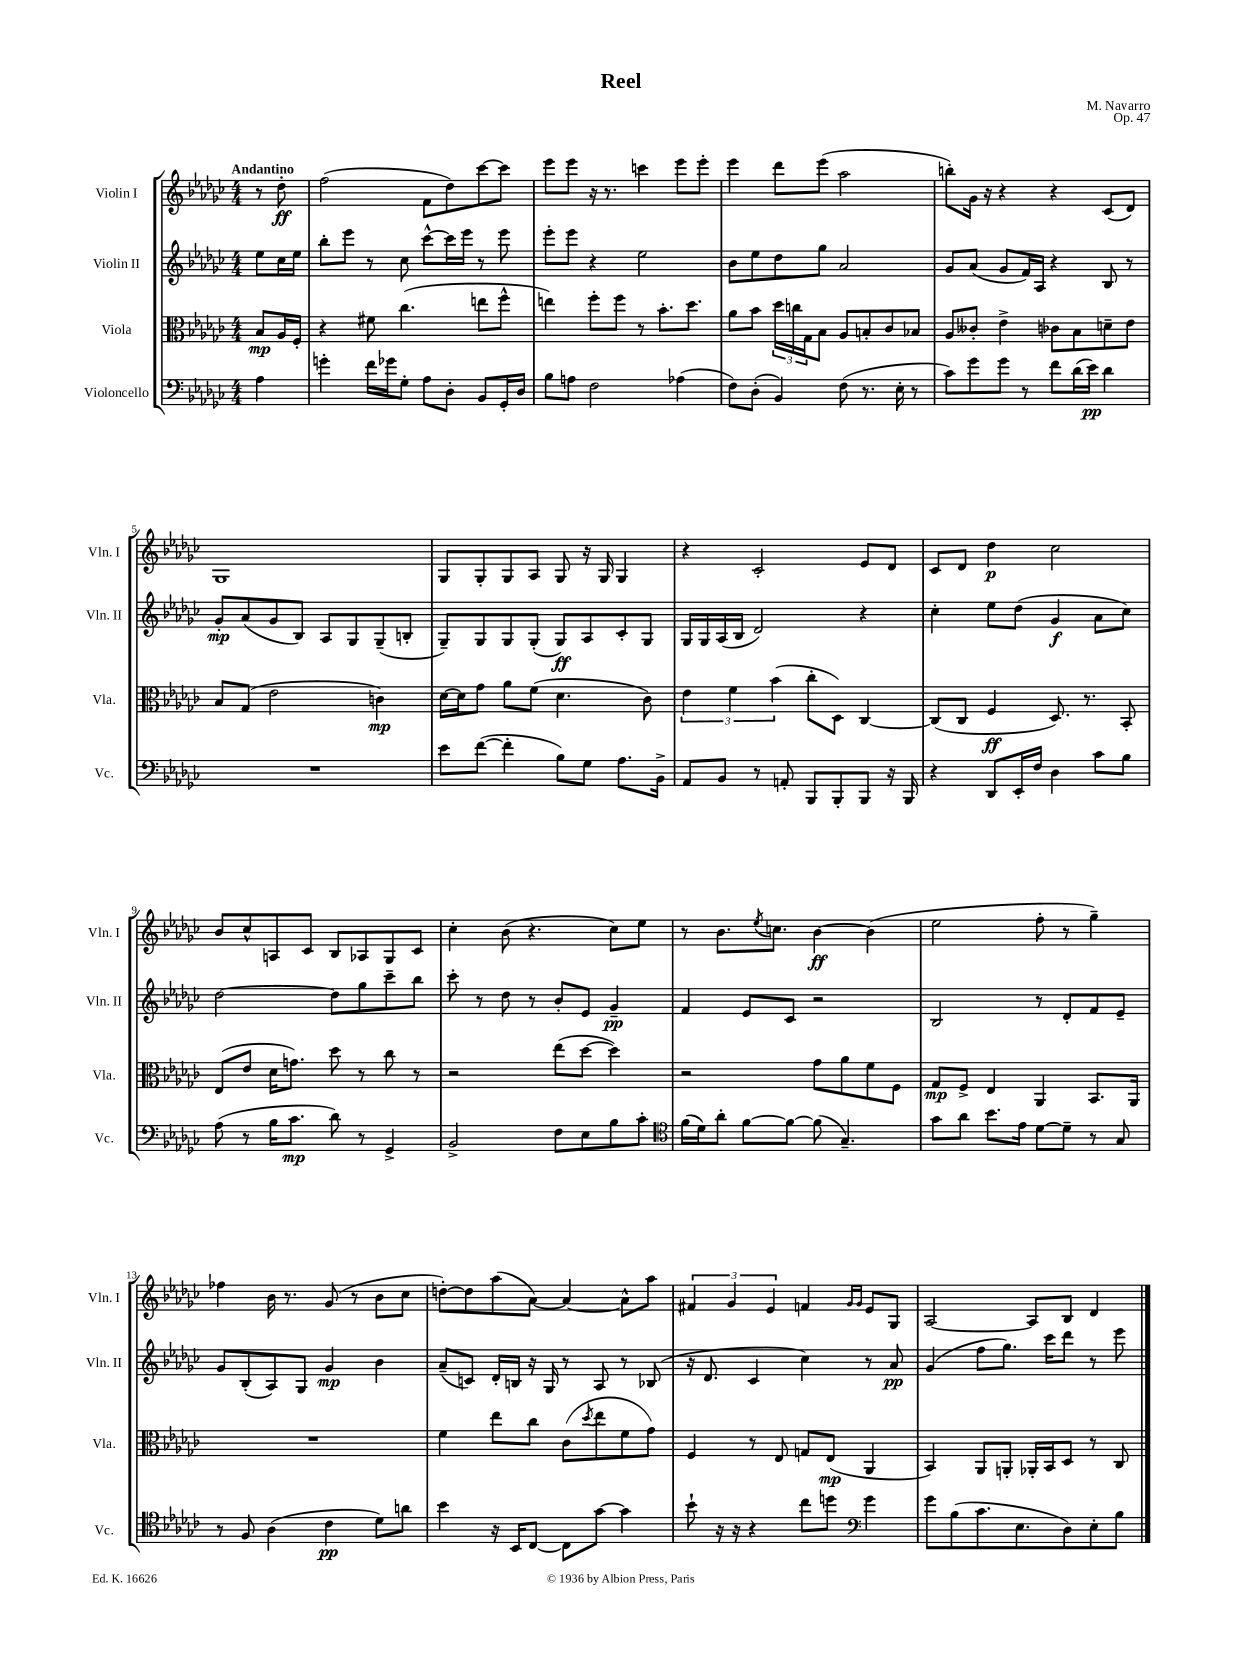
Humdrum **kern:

**kern	**kern	**kern	**kern
*staff4	*staff3	*staff2	*staff1
*clefF4	*clefC3	*clefG2	*clefG2
*k[b-e-a-d-g-c-]	*k[b-e-a-d-g-c-]	*k[b-e-a-d-g-c-]	*k[b-e-a-d-g-c-]
*M4/4	*M4/4	*M4/4	*M4/4
4A-	8B-	8ee-	8r
.	16A-	16cc-	8dd-'
.	16F'	16ee-	.
=	=	=	=
4g'	4r	8bb-'	(2ff
.	.	8eee-	.
16f	8f#	8r	.
16g-	.	.	.
8G-'	(4.cc-	8cc-	.
8A-	.	[8ccc-^^	8f
8D-'	.	16ccc-]	8dd-)
.	.	16eee-	.
8BB-	8ee	8r	[8ccc-
16GG-'	8ff^^	8eee-	8ccc-]
16D-	.	.	.
=	=	=	=
8B-	4ee)	8eee-'	8eee-
8A	.	8eee-	8eee-
2F	8ff'	4r	16r
.	.	.	8.r
.	8ff	.	.
.	8r	2ee-	4ccc
.	8.b-'	.	.
(4A-	.	.	8eee-
.	8.dd-	.	.
.	.	.	8eee-'
=	=	=	=
8F)	8a-	8b-	4eee-
(8D-'	8b-	8ee-	.
4BB-)	24dd-	8dd-	8ddd-
.	24cc	.	.
.	24G-	.	.
.	8B-	8gg-	(8eee-
(8F	8A-	2a-	2aa-
8.r	8B'	.	.
.	8c-	.	.
16E-'	.	.	.
8r	8B-	.	.
=	=	=	=
8c-)	8A-	8g-	8bb')
8g-	8c--'	(8a-	16g-
.	.	.	16r
8g-	4e-^	8g-	4r
8r	.	16f)	.
.	.	16A-	.
8f	8c-	4r	4r
(16d-	8B-	.	.
16e-)	.	.	.
4d-	8d~	8B-	(8c-
.	8e-	8r	8d-)
=	=	=	=
1r	8B-	8g-'	1G-
.	(8G-	(8a-	.
.	2e-	8g-	.
.	.	8B-)	.
.	.	8A-	.
.	.	8G-	.
.	4c)	(8G-~	.
.	.	8B'	.
=	=	=	=
8e-	[16d-	8G-~)	8G-
.	16d-]	.	.
([8f	8g-	8G-	8G-'
4f']	8a-	8G-	8G-
.	(8f	(8G-'	8A-
8B-)	4.d-	8G-)	8G-
8G-	.	8A-	16r
.	.	.	16G-
8.A-	.	8c-'	4G-
.	8c-)	8G-	.
16BB-^	.	.	.
=	=	=	=
8AA-	6e-	16G-	4r
.	.	16G-	.
8BB-	.	(16A-	.
.	6f	.	.
.	.	16B-	.
8r	.	2d-)	2c-'
.	(6b-	.	.
8AA'	.	.	.
8BBB-	8cc-'	.	.
8BBB-'	8D-)	.	.
8BBB-	[4C-	4r	8e-
16r	.	.	8d-
16BBB-	.	.	.
=	=	=	=
4r	(8C-]	4cc-'	8c-
.	8C-	.	8d-
8DD-	4F	8ee-	4dd-
16EE-'	.	(8dd-	.
16F	.	.	.
4D-	8.D-)	4g-	2cc-
.	8.r	.	.
8c-	.	8a-	.
8B-	8BB-'	8cc-)	.
=	=	=	=
(8A-	(8E-	[2dd-	8b-
8r	8e-	.	8cc-^^
16B-	16d-	.	8A
8.c-	8.g)	.	.
.	.	.	8c-
8d-)	8dd-	8dd-]	8B-
8r	8r	8gg-	8A-
4GG-^	8cc-	8ccc-~	8G-
.	8r	8bb-	8c-
=	=	=	=
2BB-^	2r	8ccc-'	4cc-'
.	.	8r	.
.	.	8dd-	(8b-
.	.	8r	4.r
8F	(8ee-	8b-'	.
8E-	[8dd-	8e-	.
8B-	4dd-])	4g-~	8cc-)
8c-'	.	.	8ee-
=	=	=	=
*clefC4	*	*	*
(16f	2r	4f	8r
16d-)	.	.	.
8a-'	.	.	8.b-
[8f	.	8e-	.
.	.	.	8qee-
.	.	.	8.cc
8f_	.	8c-	.
(8f]	8g-	2r	[4b-
4.G-~)	8a-	.	.
.	8f	.	(4b-]
.	8F	.	.
=	=	=	=
8g-	8G-	2B-	2ee-
8a-	8F^	.	.
8.b-	4E-	.	.
16e-	.	.	.
[8d-	4AA-	8r	8ff'
8d-~]	.	8d-'	8r
8r	8.BB-	8f	4gg-~)
8G-	.	8e-~	.
.	16AA-	.	.
=	=	=	=
8r	1r	8g-	4ff-
8F	.	(8B-'	.
(4A-	.	8A-)	16b-
.	.	.	8.r
.	.	8G-	.
4c-	.	4g-	(8g-
.	.	.	8r
8d-)	.	4b-	8b-
8a	.	.	8cc-
=	=	=	=
4b-	4f	(8a-~	[8dd')
.	.	8c)	8dd]
16r	8ee-	16d-'	(8aa-
16BB-	.	16B	.
[8C-	8cc-	16r	[8a-)
.	.	16G-	.
8C-]	(8c-	8r	4a-_
.	8qdd-	.	.
[8g-	8ee-	8A-	.
4g-]	8f	8r	8a-^^]
.	8g-)	(8B-	8aa-
=	=	=	=
8b-`	4F	16r	6f#
.	.	8.d-	.
16r	.	.	.
.	.	.	6g-
16r	.	.	.
4r	8r	4c-	.
.	.	.	6e-
.	8E-	.	.
8cc-	8G	4cc-)	4f
8dd	(8E-	.	.
*clefF4	*	*	*
.	.	.	16qqg-
.	.	.	16qqg-
4g-	4AA-	8r	8e-
.	.	8a-	8G-
=	=	=	=
8g-	4BB-)	(4g-	[2A-
(8B-	.	.	.
8.c-	8AA-	8ff	.
.	8AA'	8.gg-)	.
8.E-	.	.	.
.	16AA-'	.	8A-]
.	16BB-	16ccc-	.
8D-)	8D-	8ddd-	8B-
8E-'	8r	8r	4d-
8B-	8C-	8eee-	.
==	==	==	==
*-	*-	*-	*-
